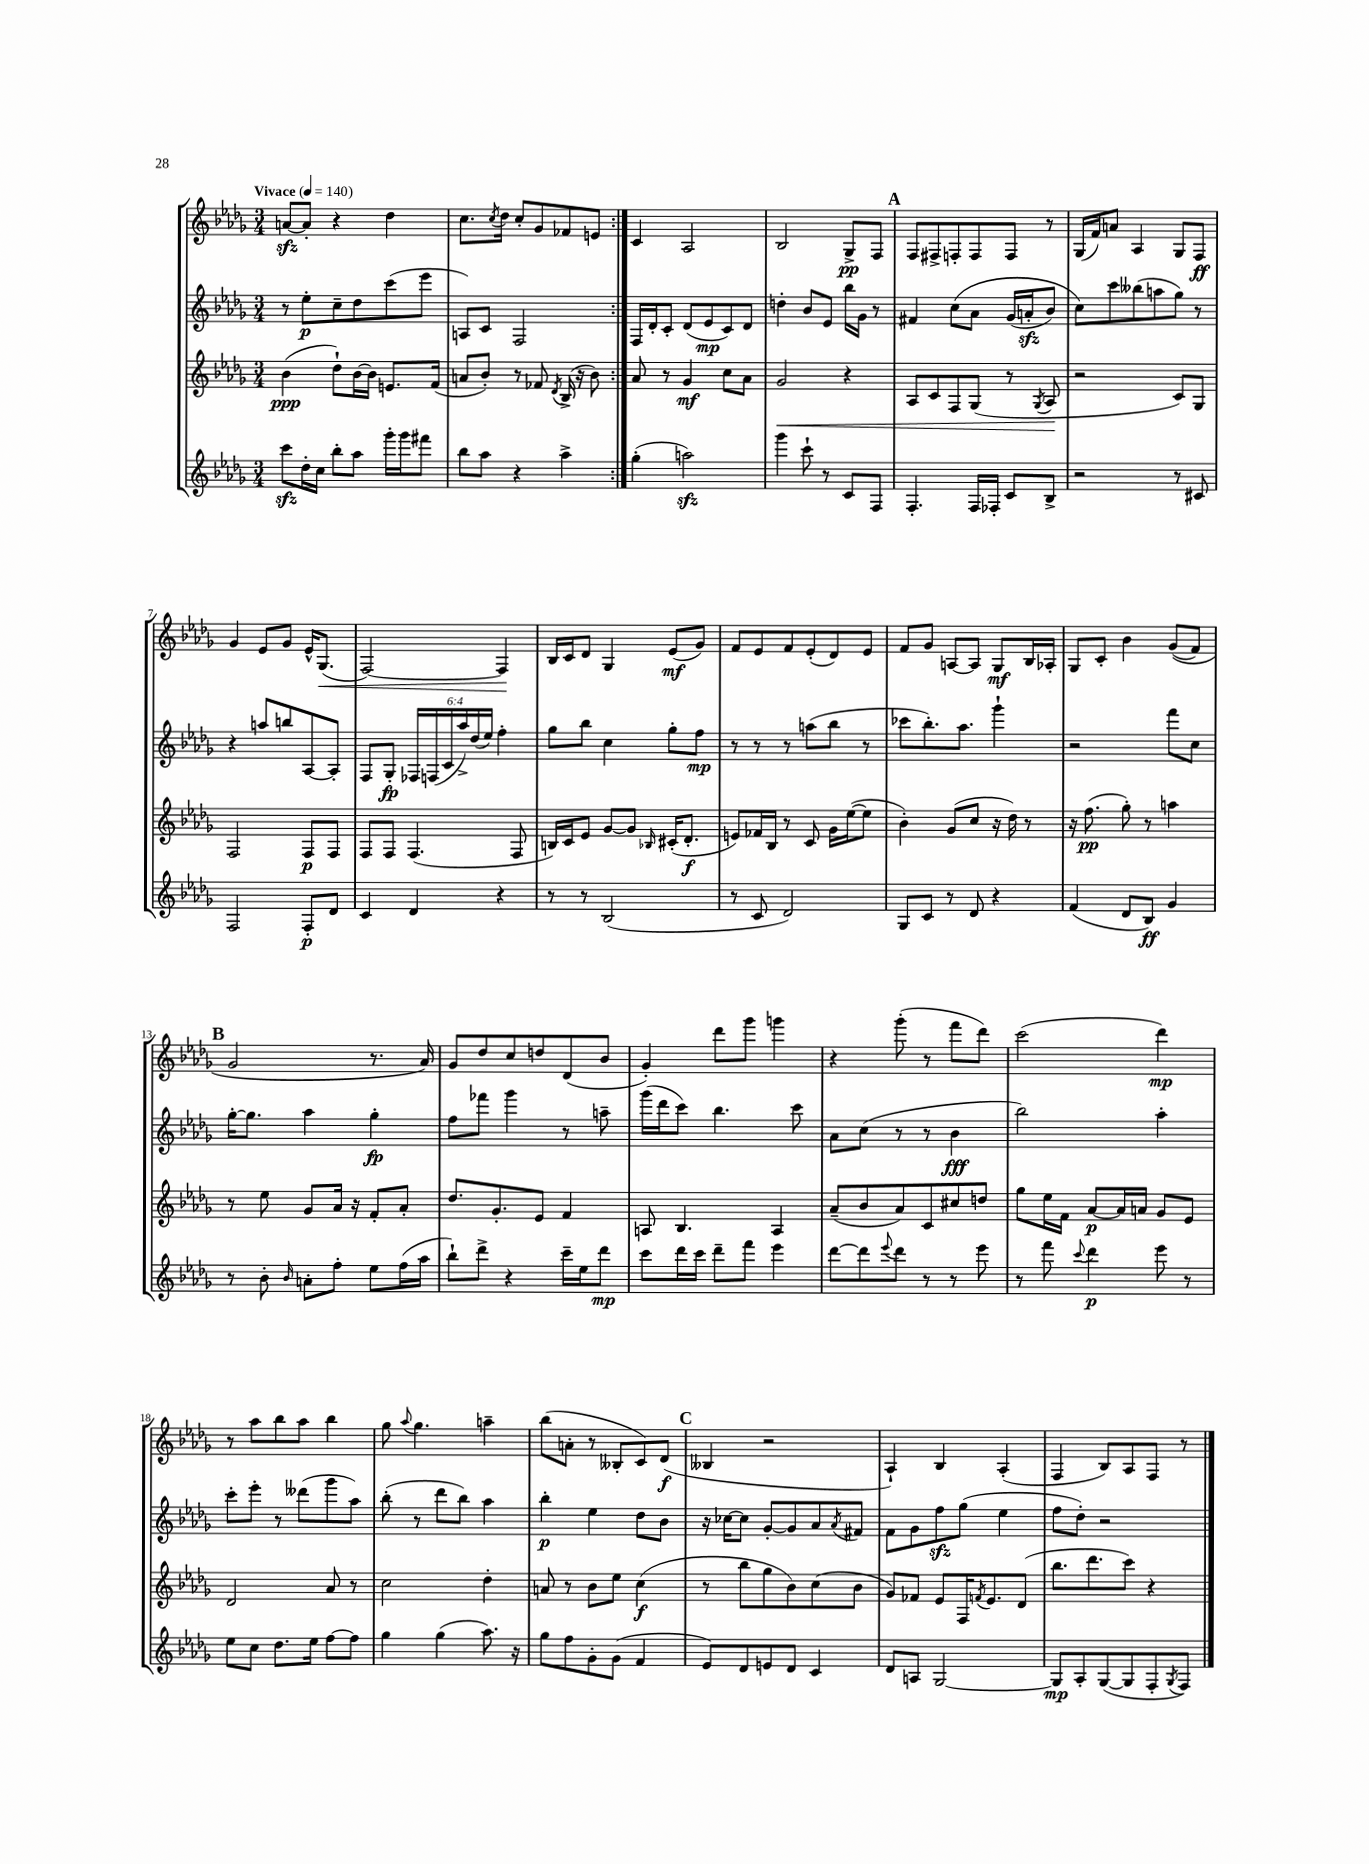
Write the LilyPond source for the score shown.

<<
\new StaffGroup <<
\new Staff = "s0" {
    \clef treble \key des \major \numericTimeSignature \time 3/4 \tempo "Vivace" 4 = 140
    \repeat volta 2 { a'8~\sfz a'8-. r4 des''4 |
    c''8. \acciaccatura { c''8 } des''16 c''8-. ges'8 fes'8 e'8 | }
    c'4 aes2 |
    bes2 ges8->\pp f8 |
    \mark \markup { \bold "A" } f8 fis8-> f8-. f8 f8 r8 |
    ges16( f'16) a'8 aes4 ges8 f8\ff |
    ges'4 ees'8 ges'8 ees'16-^ ges8.\<( |
    f2~) f4\! |
    bes16 c'16 des'8 ges4 ees'8\mf( ges'8) |
    f'8 ees'8 f'8 ees'8-.( des'8) ees'8 |
    f'8 ges'8 a8~ a8 ges8\mf bes16 aes16-. |
    ges8 c'8-. bes'4 ges'8(\( f'8) |
    \mark \markup { \bold "B" } ges'2 r8. aes'16\) |
    ges'8 des''8 c''8 d''8 des'8( bes'8 |
    ges'4-.) des'''8 ges'''8 g'''4 |
    r4 ges'''8-.( r8 f'''8 des'''8) |
    c'''2( des'''4\mp) |
    r8 aes''8 bes''8 aes''8 bes''4 |
    ges''8 \appoggiatura { aes''8 } ges''4. a''4-- |
    bes''8( a'8-. r8 beses8-. c'8) des'8\f( |
    \mark \markup { \bold "C" } beses4 r2 |
    aes4-!) bes4 aes4-.( |
    f4 bes8) aes8 f8 r8 \bar "|." |
}
\new Staff = "s1" {
    \clef treble \key des \major \numericTimeSignature \time 3/4 \override Staff.TupletNumber.text = #tuplet-number::calc-fraction-text
    \repeat volta 2 { r8 ees''8-.\p c''8-- des''8 c'''8( ees'''8 |
    a8) c'8 f2 | }
    f16 des'16-. c'8-. des'8( ees'8\mp c'8) des'8 |
    d''4-. bes'8 ees'8 bes''16 ges'16 r8 |
    \mark \markup { \bold "A" } fis'4 c''8\( aes'8 ges'16( a'16-.\sfz bes'8) |
    c''8\) c'''8 beses''8( a''8 ges''8) r8 |
    r4 a''8 b''8 aes8~ aes8-. |
    f8 ges8-.\fp \tuplet 6/4 { fes16 f16( c'16 aes''16->) des''16( ees''16) } f''4-. |
    ges''8 bes''8 c''4 ges''8-. f''8\mp |
    r8 r8 r8 a''8( bes''8 r8 |
    ces'''8 bes''8.-.) aes''8. ges'''4-! |
    r2 f'''8 c''8 |
    \mark \markup { \bold "B" } ges''16~-. ges''8. aes''4 ges''4-.\fp |
    f''8 fes'''8 ges'''4 r8 a''8-- |
    ges'''16( des'''16 c'''8) bes''4. c'''8 |
    aes'8 c''8( r8 r8 bes'4\fff |
    bes''2) aes''4-. |
    c'''8-. ees'''8-. r8 deses'''8( ges'''8 aes''8) |
    bes''8-.( r8 des'''8 bes''8) aes''4 |
    bes''4-.\p ees''4 des''8 bes'8 |
    \mark \markup { \bold "C" } r16 ces''16~ ces''8 ges'8~-. ges'8 aes'8 \acciaccatura { aes'8 } fis'8 |
    f'8 ges'8 f''8\sfz ges''8( ees''4 |
    f''8 des''8-.) r2 \bar "|." |
}
\new Staff = "s2" {
    \clef treble \key des \major \numericTimeSignature \time 3/4
    \repeat volta 2 { bes'4\ppp( des''8-!) bes'16~ bes'16 e'8. f'16( |
    a'8 bes'8-.) r8 fes'8 \acciaccatura { des'8 } bes16->( r16 bes'8) | }
    aes'8 r8 ges'4\mf c''8 aes'8 |
    ges'2\< r4 |
    \mark \markup { \bold "A" } aes8 c'8 f8 ges8( r8 \acciaccatura { ges8 } aes8\! |
    r2 c'8) ges8 |
    f2 f8\p f8 |
    f8 f8 f4.( f8 |
    b16) c'16 ees'8 ges'8~ ges'8 \grace { bes16 } cis'16-.( des'8.-.\f |
    e'8) fes'16 bes16 r8 c'8 ges'16 ees''16~( ees''8 |
    bes'4-.) ges'8( c''8 r16 des''16) r8 |
    r16 f''8.\pp( ges''8-.) r8 a''4 |
    \mark \markup { \bold "B" } r8 ees''8 ges'8 aes'16 r16 f'8-. aes'8-. |
    des''8. ges'8.-. ees'8 f'4 |
    a8 bes4. a4 |
    aes'8--( bes'8 aes'8) c'8 cis''8 d''8 |
    ges''8 ees''16 f'16 aes'8~\p aes'16 a'16 ges'8 ees'8 |
    des'2 aes'8 r8 |
    c''2 des''4-. |
    a'8 r8 bes'8 ees''8 c''4\f( |
    \mark \markup { \bold "C" } r8 bes''8 ges''8 bes'8) c''8( bes'8 |
    ges'8) fes'8 ees'8 f16 \acciaccatura { f'8 } ees'8. des'8( |
    bes''8. des'''8. c'''8) r4 \bar "|." |
}
\new Staff = "s3" {
    \clef treble \key des \major \numericTimeSignature \time 3/4
    \repeat volta 2 { c'''8\sfz des''16-. c''16 bes''8-. aes''8 ges'''16-. ges'''16 fis'''8 |
    bes''8 aes''8 r4 aes''4-> | }
    ges''4-.( a''2\sfz) |
    ges'''4 c'''8-! r8 c'8 f8 |
    \mark \markup { \bold "A" } f4.-. f16 fes16-. c'8 bes8-> |
    r2 r8 cis'8 |
    f2 f8-.\p des'8 |
    c'4 des'4 r4 |
    r8 r8 bes2( |
    r8 c'8 des'2) |
    ges8 c'8 r8 des'8 r4 |
    f'4( des'8 bes8\ff) ges'4 |
    \mark \markup { \bold "B" } r8 bes'8-. \grace { bes'16 } a'8-. f''8-. ees''8 f''16( aes''16 |
    bes''8-!) des'''8-> r4 c'''16-- ees''16 des'''8\mp |
    c'''8 des'''16 c'''16 des'''8-- f'''8 ees'''4 |
    des'''8~ des'''8 \appoggiatura { ees'''8 } des'''8 r8 r8 ees'''8 |
    r8 f'''8 \appoggiatura { c'''8 } des'''4\p ees'''8 r8 |
    ees''8 c''8 des''8. ees''16 f''8~ f''8 |
    ges''4 ges''4( aes''8.) r16 |
    ges''8 f''8 ges'8-. ges'8( f'4 |
    \mark \markup { \bold "C" } ees'8) des'8 e'8 des'8 c'4 |
    des'8 a8 ges2~ |
    ges8\mp aes8-. ges8~( ges8 f8-. \acciaccatura { ges8 } f8) \bar "|." |
}
>>
>>
